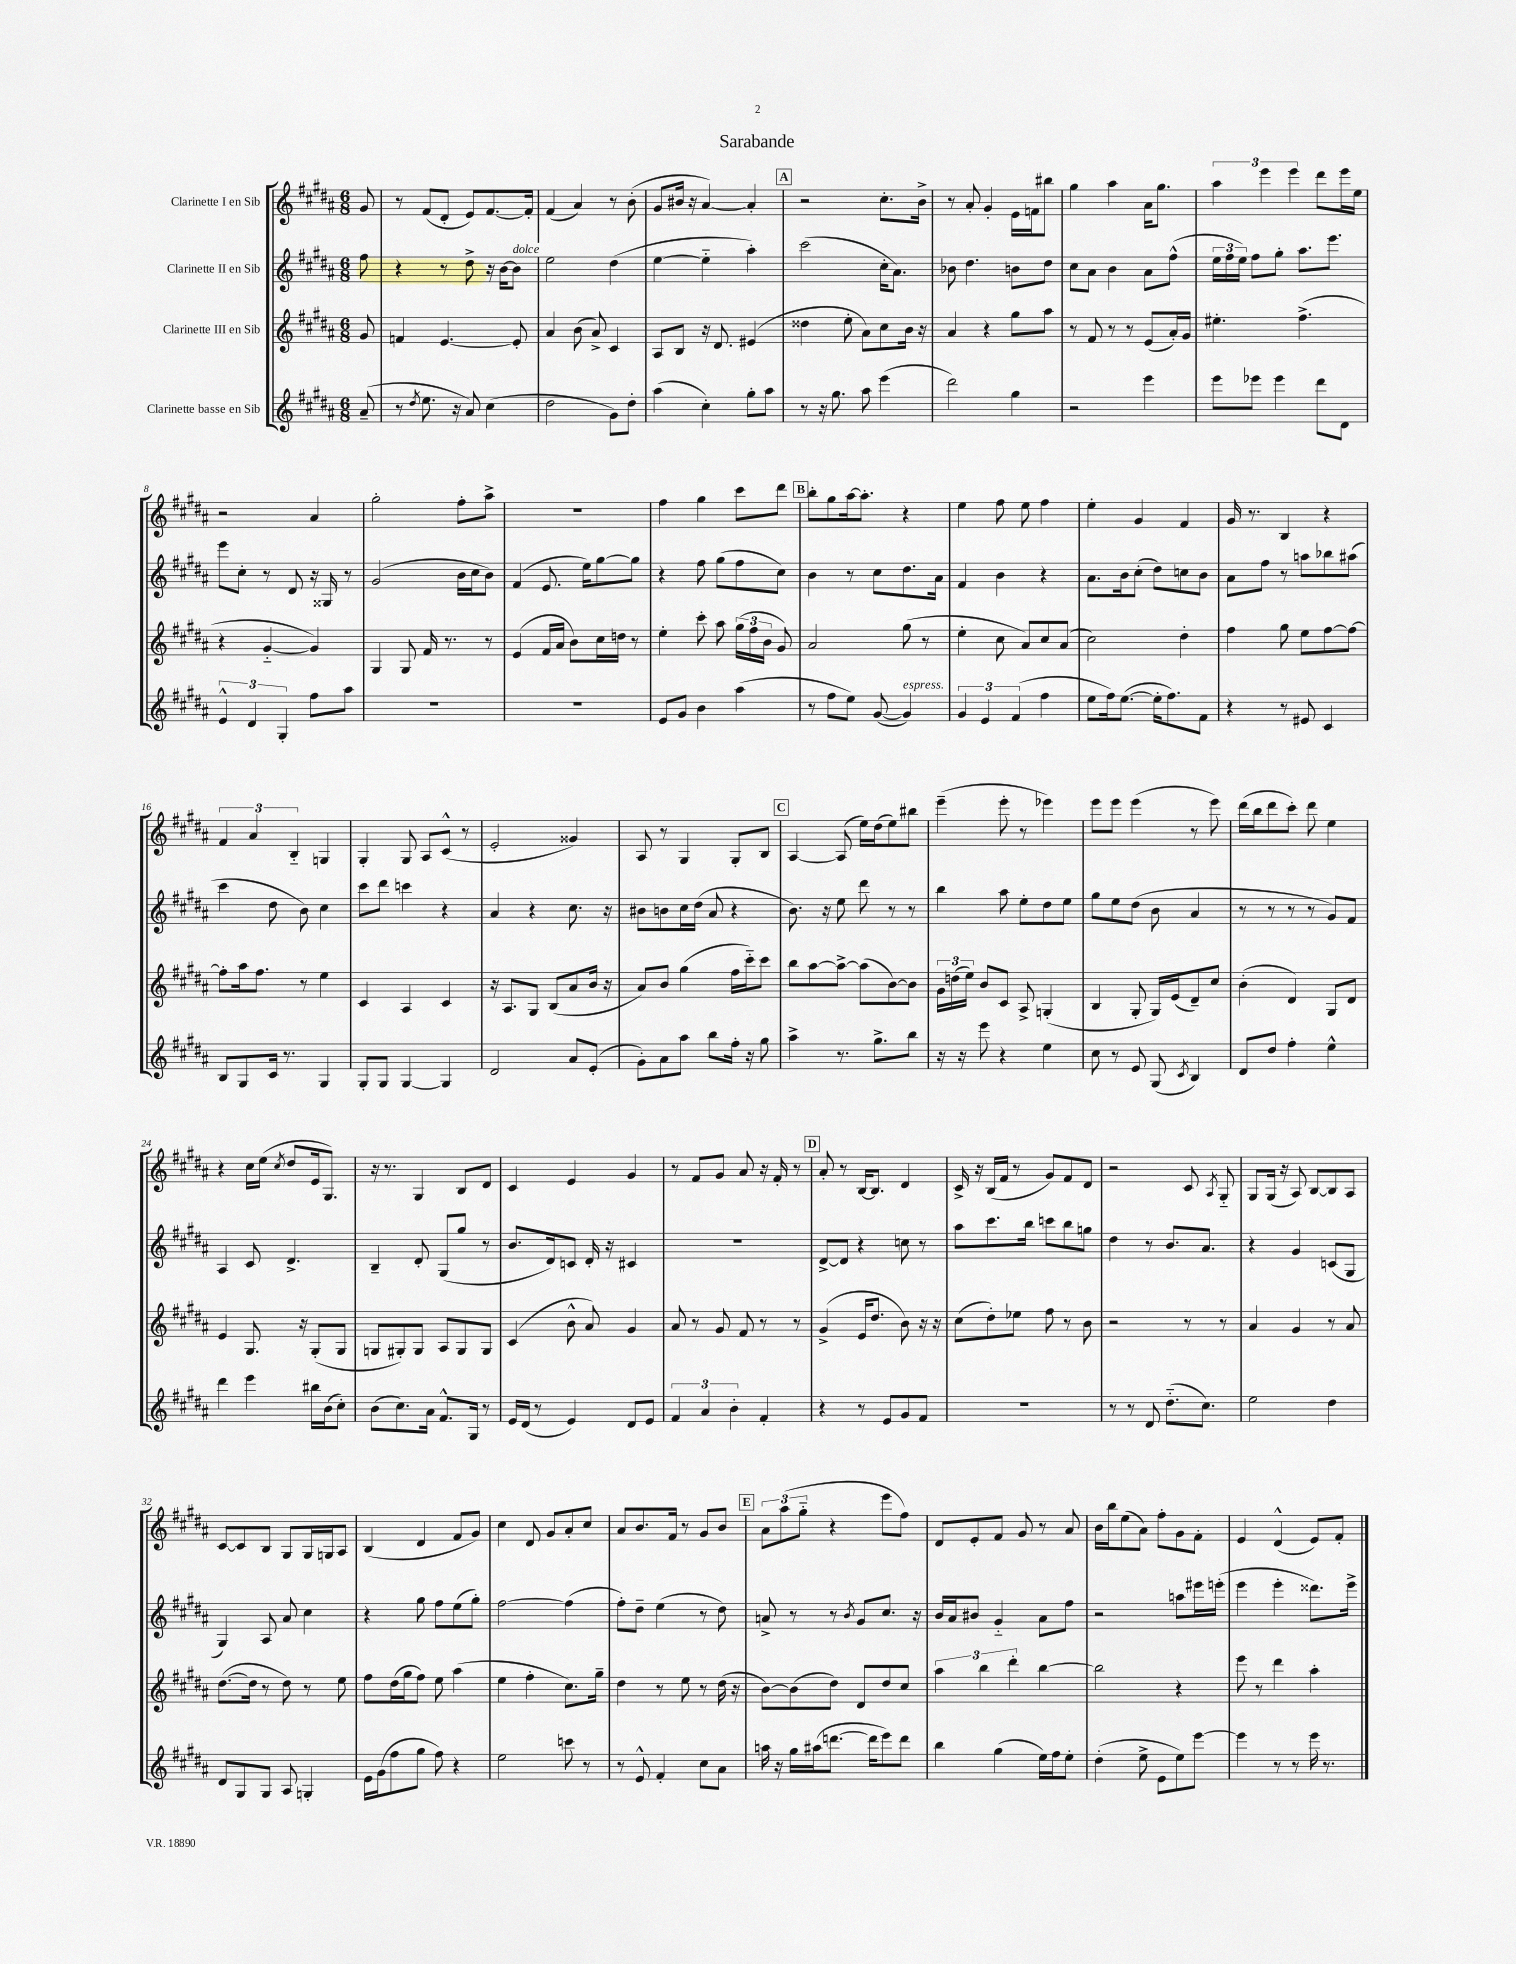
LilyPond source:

\header { title = "Sarabande" }
<<
\new StaffGroup <<
\new Staff = "s0" \with { instrumentName = "Clarinette I en Sib" } {
    \clef treble \key b \major \numericTimeSignature \time 6/8 \partial 8
    \autoBeamOff gis'8 |
    r8 fis'8[( dis'8]-. e'8[) fis'8.~ fis'16]-. |
    fis'4( ais'4) r8 b'8-.( |
    gis'8[ bis'16] r16 ais'4~) ais'4-. |
    \mark \markup { \box "A" } r2 cis''8.[-. b'16]-> |
    r8 ais'8-. gis'4-. e'16[ f'16 bis''8] |
    gis''4 ais''4 ais'16[ gis''8.] |
    \tuplet 3/2 { ais''4 e'''4 e'''4 } dis'''8[ e'''16 e''16] |
    r2 ais'4 |
    gis''2-. fis''8[-. ais''8]-> |
    R2. |
    fis''4 gis''4 cis'''8[ dis'''8] |
    \mark \markup { \box "B" } b''8[-. gis''8 ais''16~ ais''8.]-. r4 |
    e''4 fis''8 e''8 fis''4 |
    e''4-. gis'4 fis'4 |
    gis'16 r8. b4 r4 |
    \tuplet 3/2 { fis'4 ais'4 b4-_ } g4 |
    gis4-. gis8 ais8[ cis'8]-^( r8 |
    e'2-. gisis'4) |
    ais8 r8 gis4 gis8[-. b8] |
    \mark \markup { \box "C" } ais4~ ais8( e''16[) dis''16( e''8) bis''8] |
    e'''4--( e'''8-. r8 ees'''4) |
    e'''8[ e'''8] e'''4( r8 e'''8) |
    dis'''16[( b''16 dis'''8 cis'''8]-.) dis'''8 e''4 |
    r4 cis''16[ e''16]( \acciaccatura { cis''8 } dis''8[ e'16 gis8.]) |
    r16 r8. gis4 b8[ dis'8] |
    cis'4 e'4 gis'4 |
    r8 fis'8[ gis'8] ais'8 r16 fis'16-. r8 |
    \mark \markup { \box "D" } ais'8-. r8 b16[~ b8.] dis'4 |
    cis'16-> r16 b16[( fis'16] r8 gis'8[) fis'8 dis'8] |
    r2 cis'8 \acciaccatura { ais8 } gis8-_ |
    gis8[ gis16]( r16 ais8) b8[~ b8 ais8] |
    cis'8[~ cis'8 b8] gis8[ gis16 g16 ais8] |
    b4( dis'4 fis'8[ gis'8]) |
    cis''4 dis'8 gis'8[ ais'8-. cis''8] |
    ais'8[ b'8. fis'16] r8 gis'8[ b'8] |
    \mark \markup { \box "E" } \tuplet 3/2 { ais'8[ ais''8( gis''8]-_ } r4 e'''8[ fis''8]) |
    dis'8[ e'8-. fis'8] gis'8 r8 ais'8 |
    b'16[ b''16 e''8( ais'8]) fis''8[-. gis'8 fis'8]-. |
    e'4 dis'4-^( e'8[) fis'8]-. \bar "|." |
}
\new Staff = "s1" \with { instrumentName = "Clarinette II en Sib" } {
    \clef treble \key b \major \numericTimeSignature \time 6/8 \partial 8
    \autoBeamOff fis''8 |
    r4 r8 dis''8-> r16 b'16[~ b'8]^\markup { \italic "dolce" } |
    e''2 dis''4( |
    e''4~ e''4-_ ais''4-.) |
    \mark \markup { \box "A" } cis'''2( cis''16[-. ais'8.]) |
    bes'8 dis''4. b'8[ dis''8] |
    cis''8[ ais'8] b'4 ais'8[ fis''8]-^( |
    \tuplet 3/2 { e''16[ fis''16 e''16]) } fis''8[ gis''8]-. ais''8.[ e'''8.] |
    e'''8[ cis''8]-. r8 dis'8 r16 gisis16 r8 |
    gis'2( b'16[ cis''16 b'8]) |
    fis'4( e'8. e''16[) gis''8~ gis''8] |
    r4 fis''8 gis''8[( fis''8 cis''8]) |
    \mark \markup { \box "B" } b'4 r8 cis''8[ dis''8. ais'16] |
    fis'4 b'4 r4 |
    ais'8.[ b'16 cis''8]-.( dis''8[) c''8 b'8] |
    ais'8[ fis''8] r8 a''8[ bes''8 ais''8]( |
    cis'''4 dis''8 b'8) cis''4 |
    cis'''8[ dis'''8] c'''4 r4 |
    ais'4 r4 cis''8. r16 |
    bis'8[ b'8 cis''16 dis''16]( ais'8 r4 |
    \mark \markup { \box "C" } b'8.) r16 e''8 dis'''8 r8 r8 |
    b''4 ais''8 e''8[-. dis''8 e''8] |
    gis''8[ e''8 dis''8]( b'8 ais'4 |
    r8 r8 r8 r8 gis'8[) fis'8] |
    ais4 cis'8 dis'4.-> |
    b4-- dis'8-. gis8[( gis''8] r8 |
    b'8.[ dis'16) c'8] dis'16-. r16 cis'4 |
    R2. |
    \mark \markup { \box "D" } dis'8[~-> dis'8] r4 c''8 r8 |
    ais''8[ cis'''8. b''16] c'''8[ b''8 g''8] |
    dis''4 r8 b'8.[ ais'8.] |
    r4 gis'4 c'8[( gis8] |
    gis4) ais8 ais'8 cis''4 |
    r4 gis''8 fis''8[ e''8( gis''8]-.) |
    fis''2~ fis''4( |
    fis''8[-.) dis''8]-- e''4( r8 dis''8) |
    \mark \markup { \box "E" } a'8-> r8 r8 \acciaccatura { b'8 } gis'8[ cis''8.] r16 |
    b'16[ ais'16 bis'8] gis'4-_ ais'8[ fis''8] |
    r2 a''8[ eis'''16 e'''16]-.( |
    e'''4 e'''4-. disis'''8.[) e'''16]-> \bar "|." |
}
\new Staff = "s2" \with { instrumentName = "Clarinette III en Sib" } {
    \clef treble \key b \major \numericTimeSignature \time 6/8 \partial 8
    \autoBeamOff gis'8 |
    f'4 e'4.~ e'8-. |
    ais'4 b'8( ais'8->) cis'4 |
    ais8[ b8] r16 dis'8. eis'4( |
    \mark \markup { \box "A" } disis''4 e''8-. ais'8[) cis''8 b'16] r16 |
    ais'4 r4 gis''8[ ais''8] |
    r8 fis'8 r8 r8 e'8[( ais'16-.) gis'16] |
    eis''4.-. fis''4.->( |
    r4 gis'4~-_ gis'4) |
    gis4 gis8 fis'16 r8. r8 |
    e'4( fis'16[ ais'16] b'8[) cis''16 d''16] r8 |
    e''4-. cis'''8-. ais''8 \tuplet 3/2 { gis''16[( fis''16 b'16] } gis'8) |
    \mark \markup { \box "B" } ais'2 gis''8( r8 |
    e''4-. cis''8 ais'8[) cis''8 ais'8]( |
    cis''2) dis''4-. |
    fis''4 gis''8 e''8[ fis''8~ fis''8]~ |
    fis''8[-. ais''16 fis''8.] r8 e''4 |
    cis'4 ais4 cis'4 |
    r16 ais8.[ gis8] b8[( ais'8 b'16] r16 |
    ais'8[) b'8] gis''4( fis''16[ cis'''16-_) cis'''8] |
    \mark \markup { \box "C" } b''8[ ais''8~ ais''8]~-> ais''8[( b'8~) b'8] |
    \tuplet 3/2 { gis'16[ d''16( e''16]) } b'8[ cis'8] ais8-> g4-.( |
    b4 gis8-. gis16[) e'16( dis'8--) cis''8] |
    b'4-.( dis'4) gis8[ dis'8] |
    e'4 gis8. r16 gis8[-.( gis8] |
    g8[ gis8-.) gis8] ais8[ gis8 gis8] |
    cis'4( b'8-^ ais'8) gis'4 |
    ais'8 r8 gis'8 fis'8 r8 r8 |
    \mark \markup { \box "D" } gis'4->( e'16[ dis''8.] b'8) r16 r16 |
    cis''8[( dis''8-.) ees''8] fis''8 r8 b'8 |
    r2 r8 r8 |
    ais'4 gis'4 r8 ais'8 |
    dis''8.[~( dis''16] r8 dis''8) r8 e''8 |
    fis''8[ dis''16( gis''16 fis''8]) e''8 ais''4( |
    e''4 fis''4-. cis''8.[) gis''16]-- |
    dis''4 r8 e''8 r8 dis''16( r16 |
    \mark \markup { \box "E" } b'8[~) b'8( dis''8]) dis'8[ dis''8 cis''8] |
    \tuplet 3/2 { ais''4 b''4 dis'''4-. } b''4~ |
    b''2 r4 |
    e'''8 r8 dis'''4 ais''4-. \bar "|." |
}
\new Staff = "s3" \with { instrumentName = "Clarinette basse en Sib" } {
    \clef treble \key b \major \numericTimeSignature \time 6/8 \partial 8
    \autoBeamOff ais'8--( |
    r8 \acciaccatura { dis''8 } e''8. r16 ais'8) cis''4( |
    dis''2 gis'8[) dis''8]-. |
    ais''4( cis''4-.) gis''8[-. ais''8] |
    \mark \markup { \box "A" } r8 r16 gis''8. ais''8 e'''4( |
    dis'''2) gis''4 |
    r2 e'''4 |
    e'''8[ ees'''8] ees'''4 dis'''8[ dis'8] |
    \tuplet 3/2 { e'4-^ dis'4 gis4-. } fis''8[ ais''8] |
    R2. |
    R2. |
    e'8[ gis'8] b'4 ais''4( |
    \mark \markup { \box "B" } r8 fis''8[ e''8]) gis'8~( gis'4^\markup { \italic "espress." }) |
    \tuplet 3/2 { gis'4 e'4 fis'4( } fis''4 |
    e''8[ fis''16) e''8.]~( e''16[-. fis''8.) fis'8] |
    r4 r8 eis'8 cis'4 |
    b8[ gis8 cis'16] r8. gis4 |
    gis8[-. gis8] gis4~ gis4 |
    dis'2 ais'8[ e'8]-.( |
    gis'8[-.) ais'8 ais''8] b''8[ fis''16]-. r16 gis''8 |
    \mark \markup { \box "C" } ais''4-> r8. gis''8.[-> b''8] |
    r16 r16 e'''8 r4 e''4 |
    cis''8 r8 e'8 gis8( \acciaccatura { cis'8 } b4) |
    dis'8[ dis''8] fis''4-. e''4-^ |
    dis'''4 e'''4 bis''16[ b'16( cis''8]-.) |
    b'8[( cis''8.) ais'16] fis'8.[-^ gis16] r8 |
    e'16[ dis'16]( r8 e'4) dis'8[ e'8] |
    \tuplet 3/2 { fis'4 ais'4 b'4-. } fis'4-. |
    \mark \markup { \box "D" } r4 r8 e'8[ gis'8 fis'8] |
    R2. |
    r8 r8 dis'8 dis''8.[-_( cis''8.]) |
    e''2 dis''4 |
    dis'8[ gis8 gis8] ais8 g4-. |
    e'16[ gis'16( fis''8 gis''8] fis''8) r4 |
    e''2 c'''8 r8 |
    r8 e'8-^ fis'4-. cis''8[ ais'8] |
    \mark \markup { \box "E" } a''16 r16 gis''16[ ais''16( d'''8.]~ d'''16[ e'''8) d'''8] |
    b''4 gis''4( e''16[) fis''16 e''8]-. |
    dis''4-.( e''8-> e'8[ e''8) e'''8]~ |
    e'''4 r8 r8 e'''16 r8. \bar "|." |
}
>>
>>
